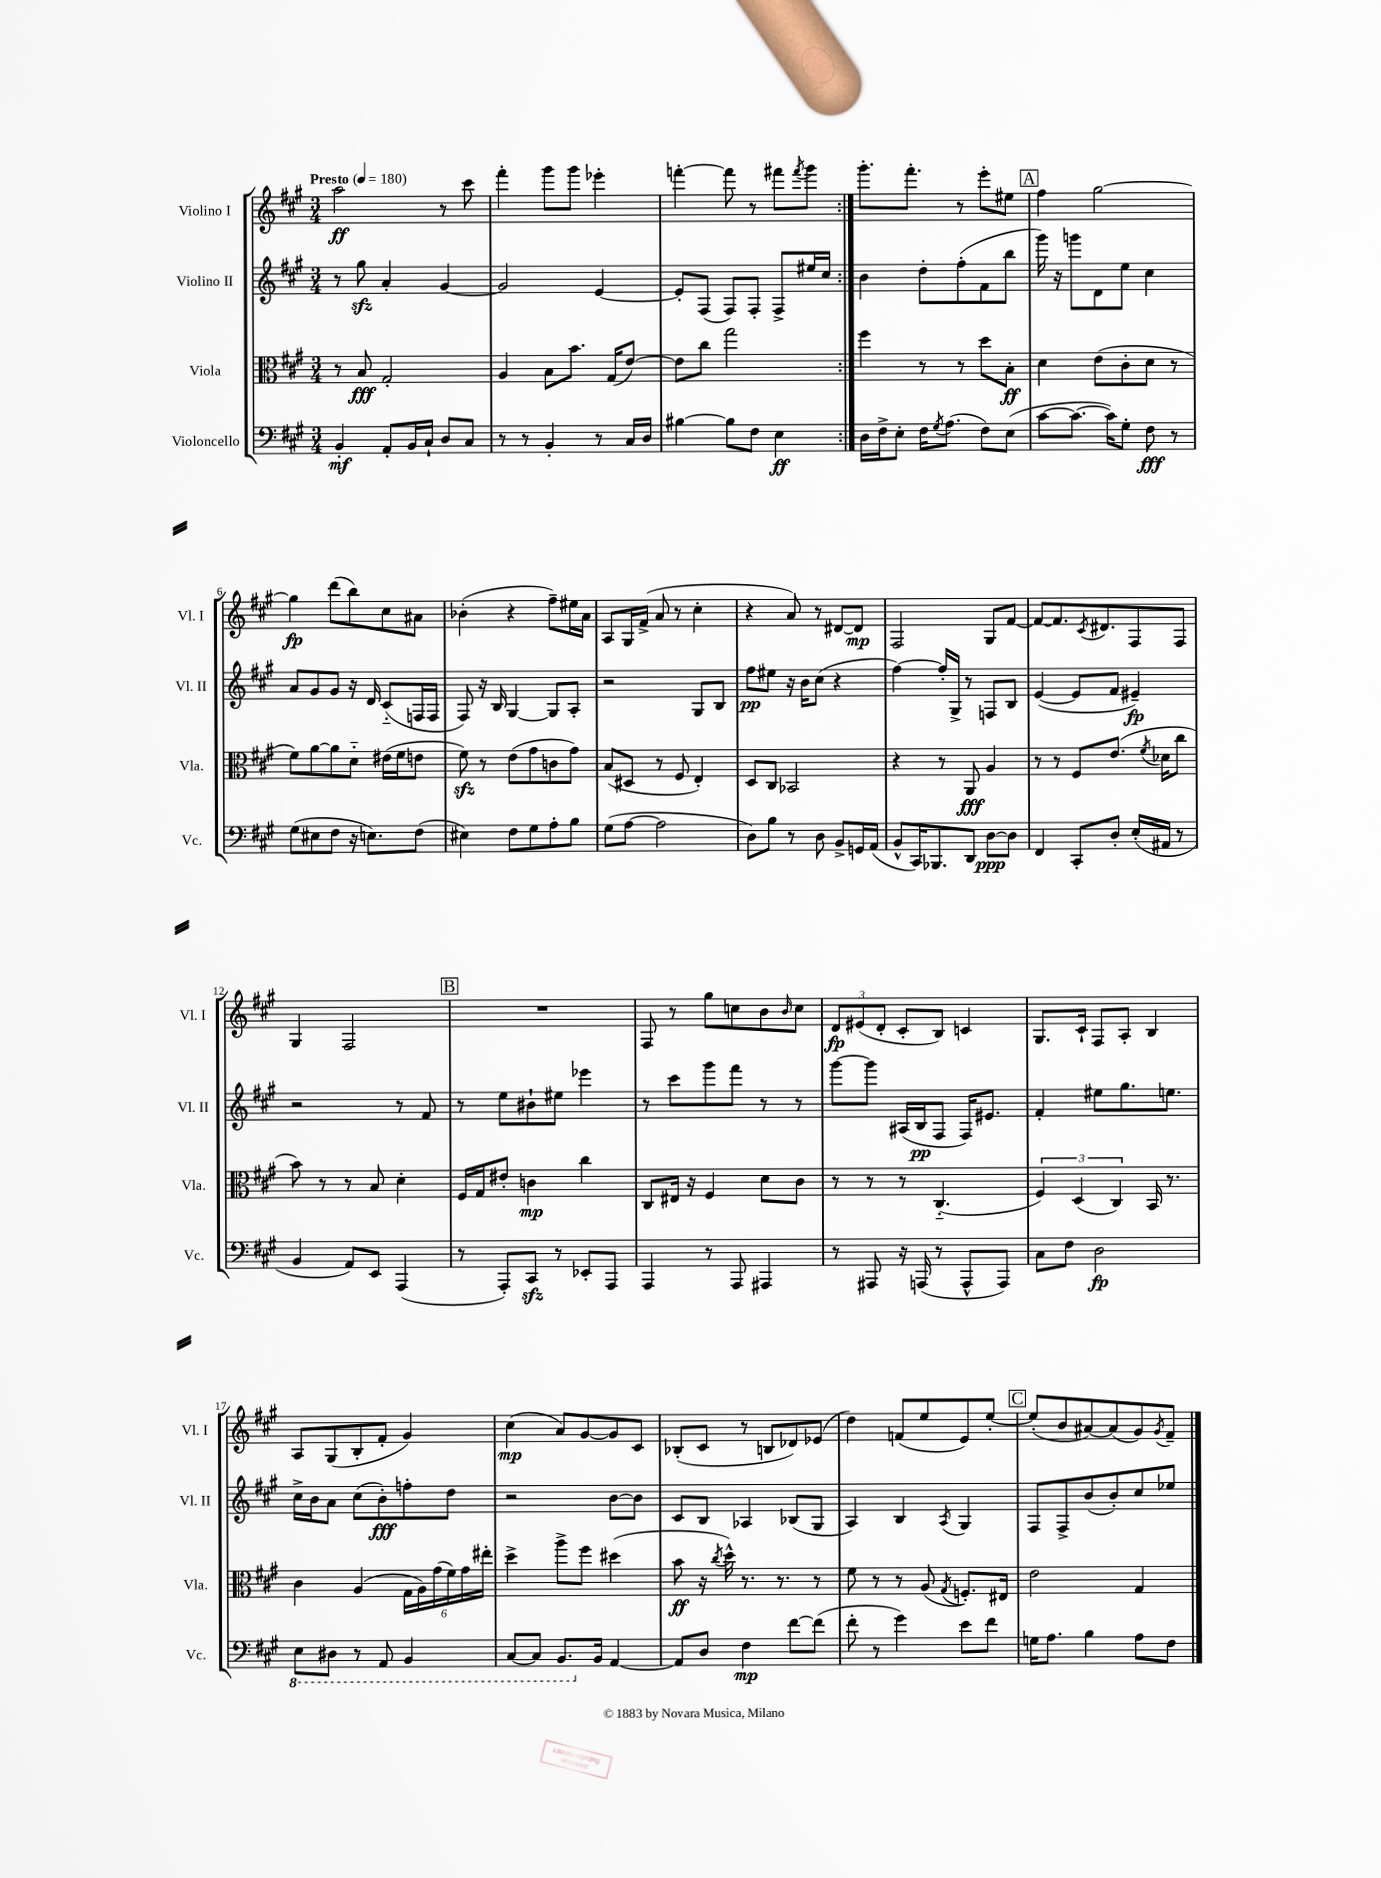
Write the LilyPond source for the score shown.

<<
\new StaffGroup <<
\new Staff = "s0" \with { instrumentName = "Violino I" shortInstrumentName = "Vl. I" } {
    \clef treble \key a \major \numericTimeSignature \time 3/4 \tempo "Presto" 4 = 180
    \repeat volta 2 { a''2\ff r8 cis'''8 |
    fis'''4-. gis'''8 gis'''8 ees'''4-. |
    f'''4~-. f'''8 r8 fis'''8 \acciaccatura { fis'''8 } gis'''8 | }
    gis'''8.-. fis'''8.-. r8 e'''8-. eis''8 |
    \mark \markup { \box "A" } fis''4 gis''2~ |
    gis''4\fp d'''8( b''8) cis''8 ais'8 |
    bes'4-.( r4 fis''8--) eis''16 a'16 |
    a8 gis16 fis'16->( a'8 r8 cis''4-. |
    r4 a'8) r8 dis'8~ dis'8\mp |
    fis2 gis8 fis'8~ |
    fis'8~ fis'8. \acciaccatura { cis'8 } dis'8. fis8 fis8 |
    gis4 fis2 |
    \mark \markup { \box "B" } R2. |
    fis8 r8 gis''8 c''8 b'8 \grace { b'16 } c''8 |
    \tuplet 3/2 { d'8\fp eis'8( d'8-. } cis'8-. b8) c'4 |
    gis8. cis'16-! fis8 a8-. b4 |
    a8 gis8( b8-. fis'8-. gis'4) |
    cis''4\mp( a'8) gis'8~ gis'8 cis'8 |
    bes8-.( cis'8 r8 b8 des'8) ees'8( |
    d''4) f'8( e''8 e'8) e''8~-. |
    \mark \markup { \box "C" } e''8-.( b'8 ais'8~) ais'8( gis'8) \acciaccatura { gis'8 } fis'8-- \bar "|." |
}
\new Staff = "s1" \with { instrumentName = "Violino II" shortInstrumentName = "Vl. II" } {
    \clef treble \key a \major \numericTimeSignature \time 3/4
    \repeat volta 2 { r8 gis''8\sfz a'4-. gis'4~ |
    gis'2 e'4~ |
    e'8-. fis8( fis8) fis8-. fis8-> eis''16 cis''16 | }
    b'4 d''8-. fis''8-.( fis'8 b''8 |
    \mark \markup { \box "A" } gis'''16) r16 g'''8 d'8 e''8 cis''4 |
    a'8 gis'8 gis'8 r16 d'16 cis'8-_( f16 f16 |
    fis8) r16 b16 gis4~ gis8 a8-. |
    r2 gis8 b8 |
    fis''8\pp eis''8 r16 b'16 cis''8( r4 |
    fis''4~) fis''16-. gis16-> r8 f8 b8 |
    e'4~( e'8 fis'8 eis'4--\fp) |
    r2 r8 fis'8 |
    \mark \markup { \box "B" } r8 e''8 bis'8-! eis''8 ees'''4 |
    r8 cis'''8 gis'''8 fis'''8 r8 r8 |
    gis'''8~ gis'''8 ais16( b16\pp fis8 fis16) eis'8. |
    fis'4-. eis''8 gis''8. e''8. |
    cis''16-> b'16 a'8 cis''8( b'8-.\fff) f''8-. d''8 |
    r2 b'8~ b'8 |
    cis'8 b8 aes4 bes8( gis8 |
    a4) b4 \acciaccatura { a8 } gis4 |
    \mark \markup { \box "C" } fis8 fis8-> b'8( b'8-.) cis''8 ees''8 \bar "|." |
}
\new Staff = "s2" \with { instrumentName = "Viola" shortInstrumentName = "Vla." } {
    \clef alto \key a \major \numericTimeSignature \time 3/4
    \repeat volta 2 { r8 b8\fff gis2-. |
    a4 b8 b'8. gis16( e'8~) |
    e'8 cis''8 gis''2 | }
    fis''4 r8 r8 d''8 b8-.\ff |
    \mark \markup { \box "A" } d'4 e'8( cis'8-. d'8 r8 |
    fis'8) a'8~ a'8 d'8-_ eis'16( fis'16 e'8 |
    fis'8\sfz) r8 e'8( gis'8 c'8 gis'8) |
    b8( dis8 r8 fis8 e4-.) |
    d8 cis8 bes,2 |
    r4 r8 a,8\fff a4 |
    r8 r8 fis8 e'8.( \acciaccatura { fis'8 } des'16 cis''8 |
    b'8) r8 r8 b8 d'4-. |
    \mark \markup { \box "B" } fis16 gis16 eis'8-. c'4\mp cis''4 |
    cis8 eis16 r16 fis4 d'8 cis'8 |
    r8 r8 r8 cis4.-_( |
    \tuplet 3/2 { fis4) d4( cis4) } b,16 r8. |
    cis'4 a4( \tuplet 6/4 { gis16 a16) gis'16( fis'16) gis'16 eis''16-. } |
    d''4-> a''8-> fis''8 dis''4( |
    b'8\ff r16 \acciaccatura { cis''8 } d''16-^) r8. r8. r8 |
    fis'8 r8 r8 a8( \acciaccatura { gis8 } f8.-.) eis16 |
    \mark \markup { \box "C" } e'2 gis4 \bar "|." |
}
\new Staff = "s3" \with { instrumentName = "Violoncello" shortInstrumentName = "Vc." } {
    \clef bass \key a \major \numericTimeSignature \time 3/4
    \repeat volta 2 { b,4-.\mf a,8-. b,16 cis16-! d8 cis8 |
    r8 r8 b,4-. r8 cis16 d16 |
    bis4~ bis8 fis8 e4\ff | }
    d16 fis16-> e8-. fis16 \acciaccatura { gis8 } a8.( fis8) e8( |
    \mark \markup { \box "A" } cis'8~ cis'8.~ cis'16) gis8-. fis8\fff r8 |
    gis8( eis8 fis8 r16 e8.) fis8( |
    eis4) fis8 gis8 a8-. b8 |
    gis8( a8~ a2 |
    d8) b8 r8 d8 b,8-> g,16 a,16( |
    b,8-^ cis,16) bes,,8. d,8 d8~\ppp d8 |
    fis,4 cis,8-. d8-. e16-.( ais,16 r8 |
    b,4 a,8) e,8 a,,4( |
    \mark \markup { \box "B" } r8 a,,8-.) cis,8\sfz r8 ees,8-. a,,8 |
    a,,4 r8 a,,8 ais,,4 |
    r8 ais,,8 r16 a,,16( r8 a,,8-^ a,,8) |
    cis8 fis8 d2\fp |
    \ottava #-1 e,8 dis,8 r8 a,,8 b,,4 |
    cis,8~ cis,8 b,,8. \ottava #0 b,16 a,4~ |
    a,8 d8 fis4\mp fis'8~ fis'8( |
    fis'8-. r8 gis'4) e'8 fis'8 |
    \mark \markup { \box "C" } g16 a8. b4 a8 fis8 \bar "|." |
}
>>
>>
